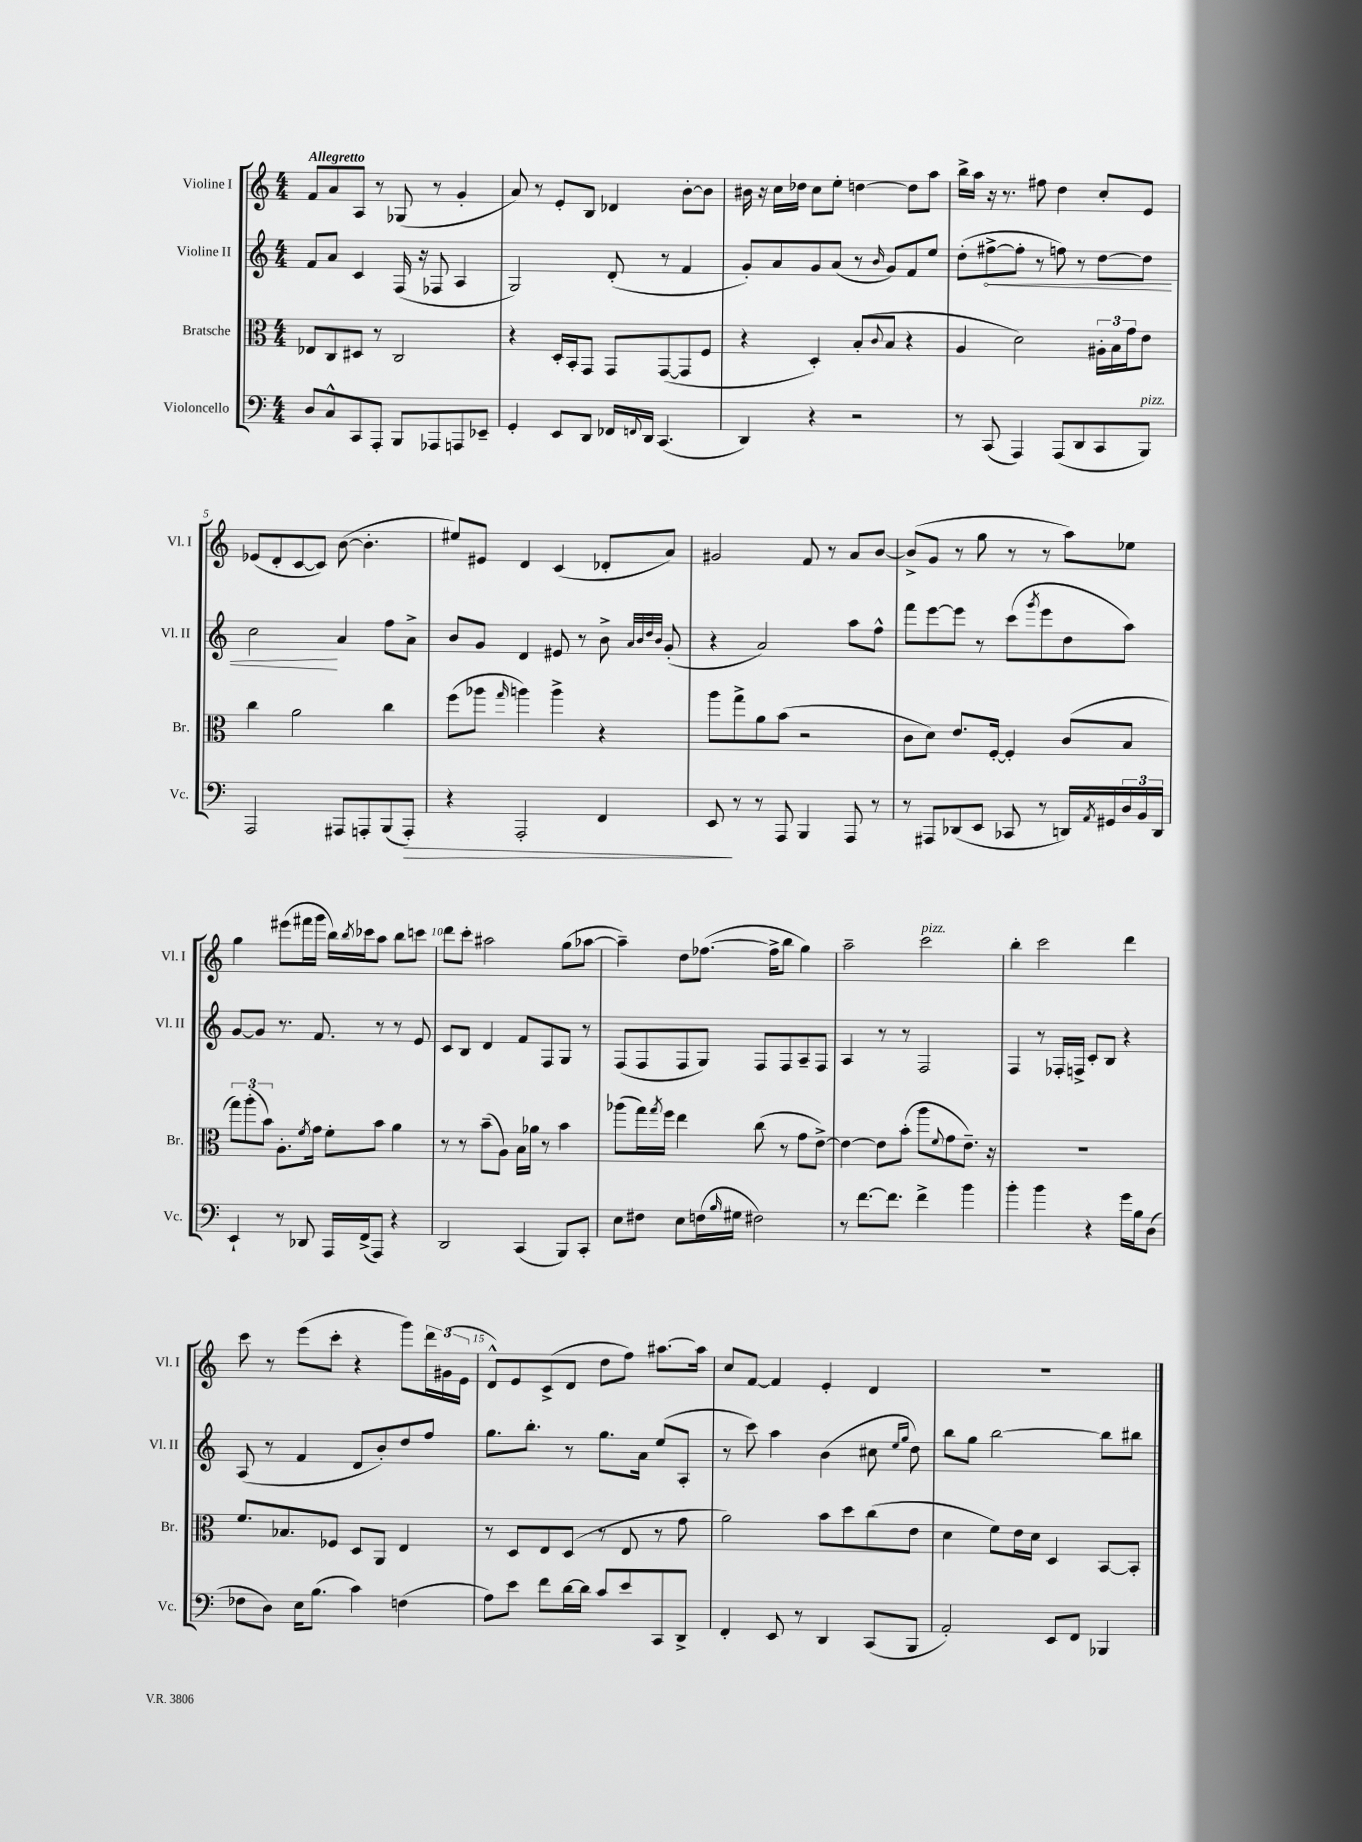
<<
\new StaffGroup <<
\new Staff = "s0" \with { instrumentName = "Violine I" shortInstrumentName = "Vl. I" } {
    \clef treble \key c \major \numericTimeSignature \time 4/4 \tempo "Allegretto"
    f'8 a'8 a8 r8 ges8( r8 g'4-. |
    a'8) r8 e'8-. b8 des'4 b'8~-. b'8 |
    bis'16 r16 c''16 des''16 c''8 e''8-. d''4~ d''8 a''8 |
    b''16-> a''16 r16 r8. fis''8 d''4 c''8-. e'8 |
    ees'8( d'8-. c'8~ c'8) b'8~( b'4.-. |
    eis''8) eis'8 d'4 c'4( des'8-. a'8) |
    gis'2 f'8 r8 a'8 b'8~ |
    b'8->( g'8 r8 g''8 r8 r8 a''8) ees''8 |
    g''4 eis'''8( fis'''16 g'''16 b''16) \acciaccatura { b''8 } ces'''16 a''8 b''8 c'''8 |
    d'''8 c'''8-. ais''2 g''8( aes''8~ |
    aes''4--) d''8 fes''8.~( fes''16-> b''8 g''4) |
    a''2-- c'''2^\markup { \italic "pizz." } |
    b''4-. c'''2 d'''4 |
    c'''8 r8 e'''8( c'''8-. r4 g'''8) \tuplet 3/2 { d'''16 gis'16( e'16 } |
    d'8-^) e'8 c'8->( d'8 d''8 f''8) ais''8.~ ais''16 |
    c''8 f'8~ f'4 e'4-. d'4 |
    R1 \bar "|." |
}
\new Staff = "s1" \with { instrumentName = "Violine II" shortInstrumentName = "Vl. II" } {
    \clef treble \key c \major \numericTimeSignature \time 4/4
    f'8 a'8 c'4 f16( r16 fes8 a4 |
    g2) d'8-.( r8 f'4 |
    g'8-.) a'8 g'8 a'8( r8 \grace { b'16 } g'8) f'8 e''8 |
    d''8-.( \once \override Hairpin.circled-tip = ##t fis''8~->\< fis''8-. r8 f''8) r8 d''8~ d''8 |
    c''2\! a'4 f''8 a'8-> |
    b'8 g'8 d'4 eis'8 r8 b'8-> \grace { a'32 b'32 d''32 b'32 } g'8-.( |
    r4 a'2) a''8 f''8-^ |
    f'''8 e'''8~ e'''8 r8 c'''8( \acciaccatura { g'''8 } e'''8 d''8 a''8) |
    g'8~ g'8 r8. f'8. r8 r8 e'8 |
    c'8 b8 d'4 f'8 f8 g8 r8 |
    f8( f8 f8 g8) f8 f8 a8-- f8 |
    a4 r8 r8 f2 |
    f4 r8 fes16-. f16-> c'8-. b8 r4 |
    a8( r8 f'4 d'8 b'8-.) d''8 f''8 |
    g''8. b''8.-. r8 g''8. a'16 e''8( a8-. |
    r8 c'''8) a''4 b'4( cis''8 \grace { e''16 g''16 } d''8) |
    b''8 g''8 b''2~ b''8 bis''8 \bar "|." |
}
\new Staff = "s2" \with { instrumentName = "Bratsche" shortInstrumentName = "Br." } {
    \clef alto \key c \major \numericTimeSignature \time 4/4
    ees8 c8 dis8 r8 c2 |
    r4 d16-. b,16-. g,8 g,8 g,8~( g,8 f8 |
    r4 d4-.) b8-.( \appoggiatura { c'8 } b8 r4 |
    a4 d'2) \tuplet 3/2 { ais16-. b16 g'16 } e'8 |
    c''4 a'2 c''4 |
    f''8( aes''8 \grace { g''16 } a''4) a''4-> r4 |
    a''8 g''8-> a'8 b'8( r2 |
    c'8 d'8) e'8. f16~-. f4-. c'8( b8 |
    \tuplet 3/2 { g''8) a''8-.( b'8) } a8.-. \acciaccatura { f'8 } g'16 f'8-. b'8 a'4 |
    r8 r8 b'8--( a8) b16 aes'16 r8 b'4 |
    aes''8( g''16) \acciaccatura { g''8 } f''16 e''4 c''8( r8 g'8 e'8~->) |
    e'4~ e'8 b'8-.( a''8 \appoggiatura { f'8 } g'8 e'8.--) r16 |
    R1 |
    f'8. bes8. fes8 d8 a,8 e4 |
    r8 d8 e8 d8( r8 e8 r8 g'8 |
    a'2) b'8 d''8 c''8( e'8 |
    d'4 f'8) e'16 d'16 d4 b,8~ b,8-. \bar "|." |
}
\new Staff = "s3" \with { instrumentName = "Violoncello" shortInstrumentName = "Vc." } {
    \clef bass \key c \major \numericTimeSignature \time 4/4
    d8 c8-^ c,8 a,,8-. b,,8 aes,,8 a,,8 ees,8-- |
    g,4-. e,8 d,8 fes,16 \appoggiatura { f,8 } d,16 c,4.( |
    d,4) r4 r2 |
    r8 c,8( a,,4) a,,8( d,8 c,8 b,,8^\markup { \italic "pizz." }) |
    a,,2 ais,,8 a,,8-. b,,8( a,,8-.\>) |
    r4 a,,2-. f,4 |
    e,8\! r8 r8 a,,8 b,,4 a,,8 r8 |
    r8 ais,,8 des,8( e,8 ces,8 r8 d,16) \acciaccatura { a,8 } gis,16 \tuplet 3/2 { d16 b,16 d,16 } |
    e,4-! r8 des,8 a,,16 f,16->( a,,8) r4 |
    d,2 c,4( b,,8) c,8-. |
    e8 fis8 e8 f16( \grace { b16 } gis16 fis2) |
    r8 f'8.~ f'8. f'4-> b'4 |
    b'4-. b'4 r4 g'16 b16 d8( |
    fes8 d8) e16 b8.( c'4) f4( |
    a8) e'8 f'8 d'16~ d'16 c'8 e'8 c,8 d,8-> |
    f,4-. e,8 r8 d,4 c,8( b,,8 |
    a,2-.) e,8 f,8 bes,,4 \bar "|." |
}
>>
>>
\layout { \context { \Score \override BarNumber.break-visibility = ##(#f #t #t) barNumberVisibility = #(every-nth-bar-number-visible 5) } }
